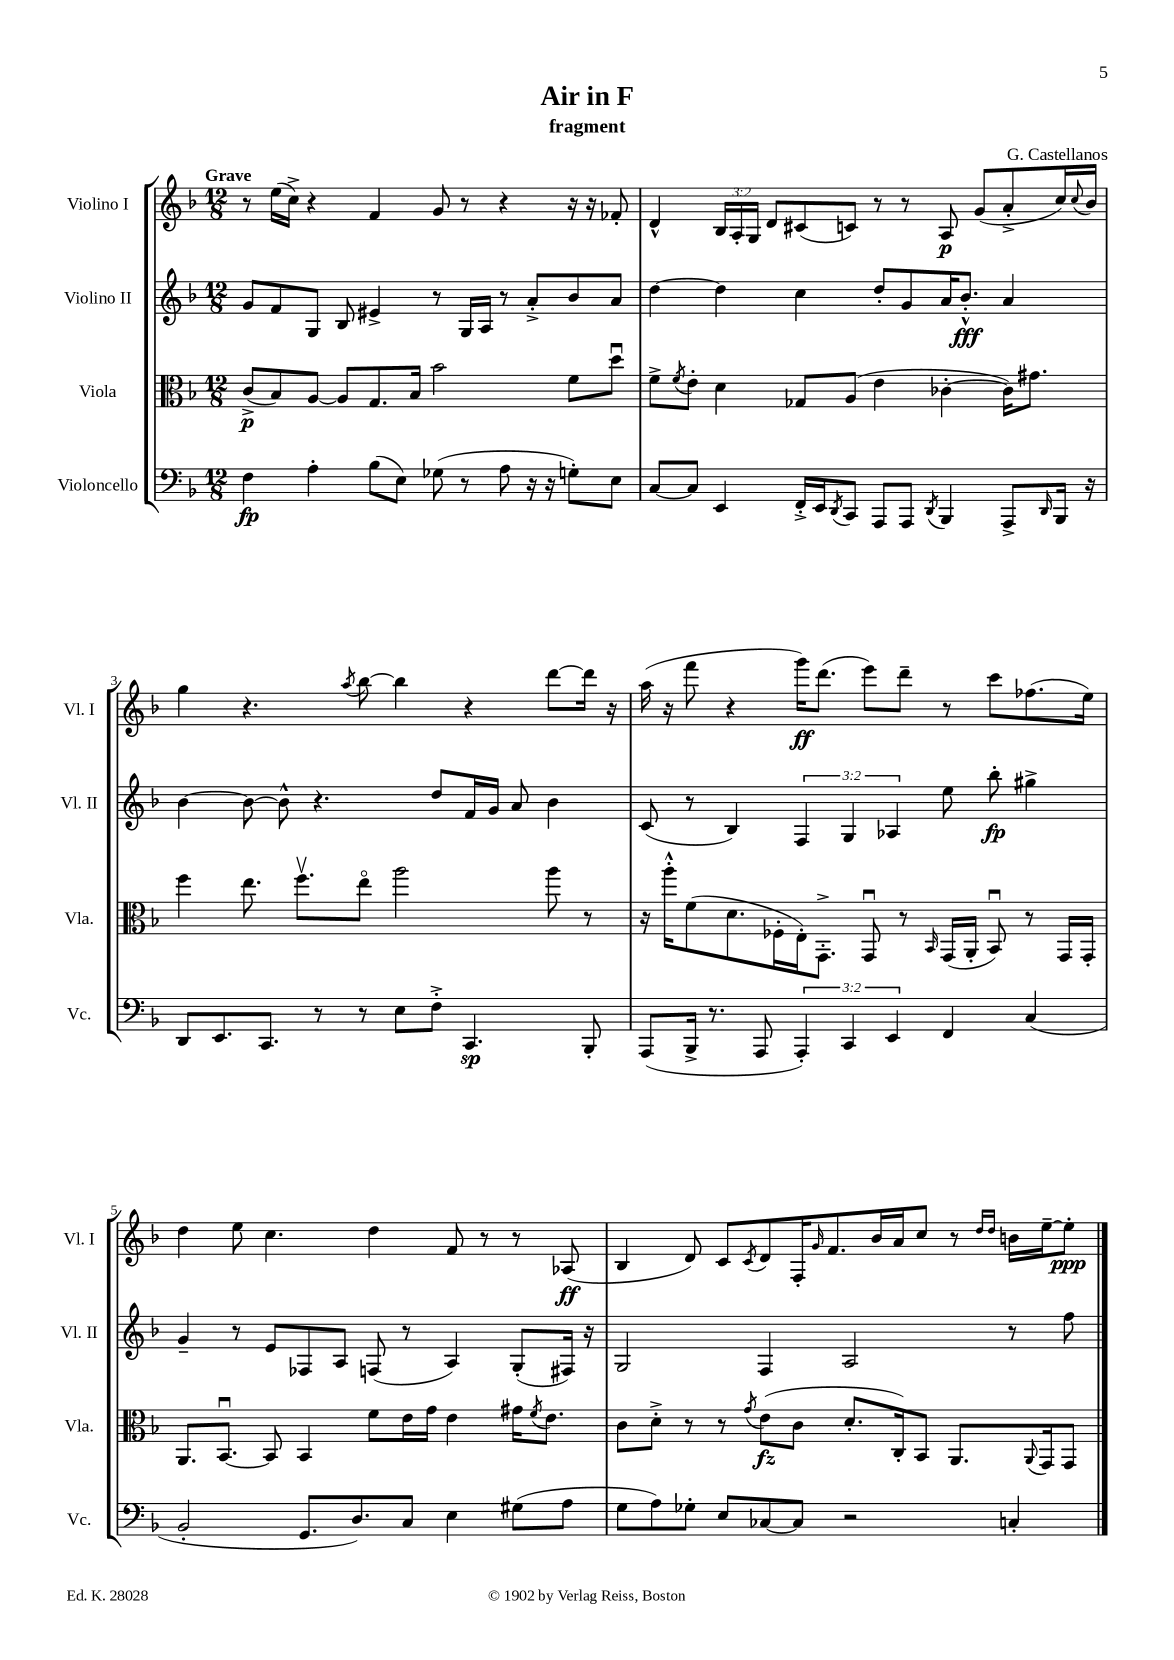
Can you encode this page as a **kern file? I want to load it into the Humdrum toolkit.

**kern	**kern	**kern	**kern
*staff4	*staff3	*staff2	*staff1
*clefF4	*clefC3	*clefG2	*clefG2
*k[b-]	*k[b-]	*k[b-]	*k[b-]
*M12/8	*M12/8	*M12/8	*M12/8
4F	(8c^	8g	8r
.	8B-)	8f	(16ee
.	.	.	16cc^)
4A'	[8A	8G	4r
.	8A]	8B-	.
(8B-	8.G	4e#^	4f
8E)	.	.	.
.	16B-	.	.
(8G-	2b-	8r	8g
8r	.	16G	8r
.	.	16A	.
8A	.	8r	4r
16r	.	8a'^	.
16r	.	.	.
8G')	8f	8b-	16r
.	.	.	16r
8E	8ddu	8a	8f-'
=	=	=	=
[8C	8f^	[4dd	4d^^
.	8qf	.	.
8C]	8e'	.	.
4EE	4d	4dd]	24B-
.	.	.	24A'
.	.	.	24G
.	.	.	8d
16FF'^	8G-	4cc	(8c#
16EE	.	.	.
8qDD	.	.	.
8CC	(8A	.	8c)
8AAA	4e	8dd'	8r
8AAA	.	8g	8r
8qDD	.	.	.
4BBB-	[4c-'	16a	8A
.	.	8.b-'^^	.
.	.	.	(8g
8AAA^	16c-])	4a	8a'^
.	8.g#	.	.
16qqDD	.	.	.
16BBB-	.	.	16cc)
.	.	.	8qqcc
16r	.	.	16b-
=	=	=	=
8DD	4ff	[4b-	4gg
8.EE	.	.	.
.	8.ee	8b-_	4.r
8.CC	.	.	.
.	.	8b-^^]	.
.	8.ffv	.	.
8r	.	4.r	.
.	.	.	8qaa
8r	8eeo	.	[8bb-
8E	2aa	.	4bb-]
8F'^	.	8dd	.
4.CC	.	16f	4r
.	.	16g	.
.	.	8a	.
.	8aa	4b-	[8ddd
8BBB-'	8r	.	16ddd]
.	.	.	16r
=	=	=	=
(8AAA	16r	(8c	(16aa
.	16aa'^^	.	16r
16BBB-^	(8f	8r	8fff
8.r	.	.	.
.	8.d	4B-)	4r
8AAA	.	.	.
.	16F-'	.	.
6AAA')	16E')	6F	16ggg)
.	8.GG'^	.	(8.ddd
6CC	.	6G	.
.	8GGu	.	8eee)
6EE	.	6A-	.
.	8r	.	8ddd~
.	16qqBB-	.	.
4FF	(16GG	8ee	8r
.	16AA'	.	.
.	8BB-u)	8bb-'	8ccc
(4C	8r	4gg#^	(8.ff-
.	16GG	.	.
.	16GG'	.	16ee)
=	=	=	=
2BB-'	8.AA	4g~	4dd
.	[8.BB-u	.	.
.	.	8r	8ee
.	8BB-]	8e	4.cc
8.GG	4BB-	8F-	.
.	.	8A	.
8.D)	.	.	.
.	8f	(8F	4dd
8C	16e	8r	.
.	16g	.	.
4E	4e	4A)	8f
.	.	.	8r
(8G#	16g#	(8G'	8r
.	8qf	.	.
.	8.e	.	.
8A	.	16F#)	(8A-
.	.	16r	.
=	=	=	=
8G	8c	2G	4B-
8A)	8d'^	.	.
8G-'	8r	.	8d)
8E	8r	.	8c
.	8qg	.	8qc
[8C-	(8e	4F	8d
8C-]	8c	.	16F'
.	.	.	16qqg
.	.	.	8.f
2r	8.d'	2A	.
.	.	.	16b-
.	16C')	.	16a
.	8BB-	.	8cc
.	8.AA	.	8r
.	.	.	16qqdd
.	.	.	16qqdd
4C'	.	8r	16b
.	8qqAA	.	.
.	16GG	.	[16ee~
.	8GG	8ff	8ee']
==	==	==	==
*-	*-	*-	*-
